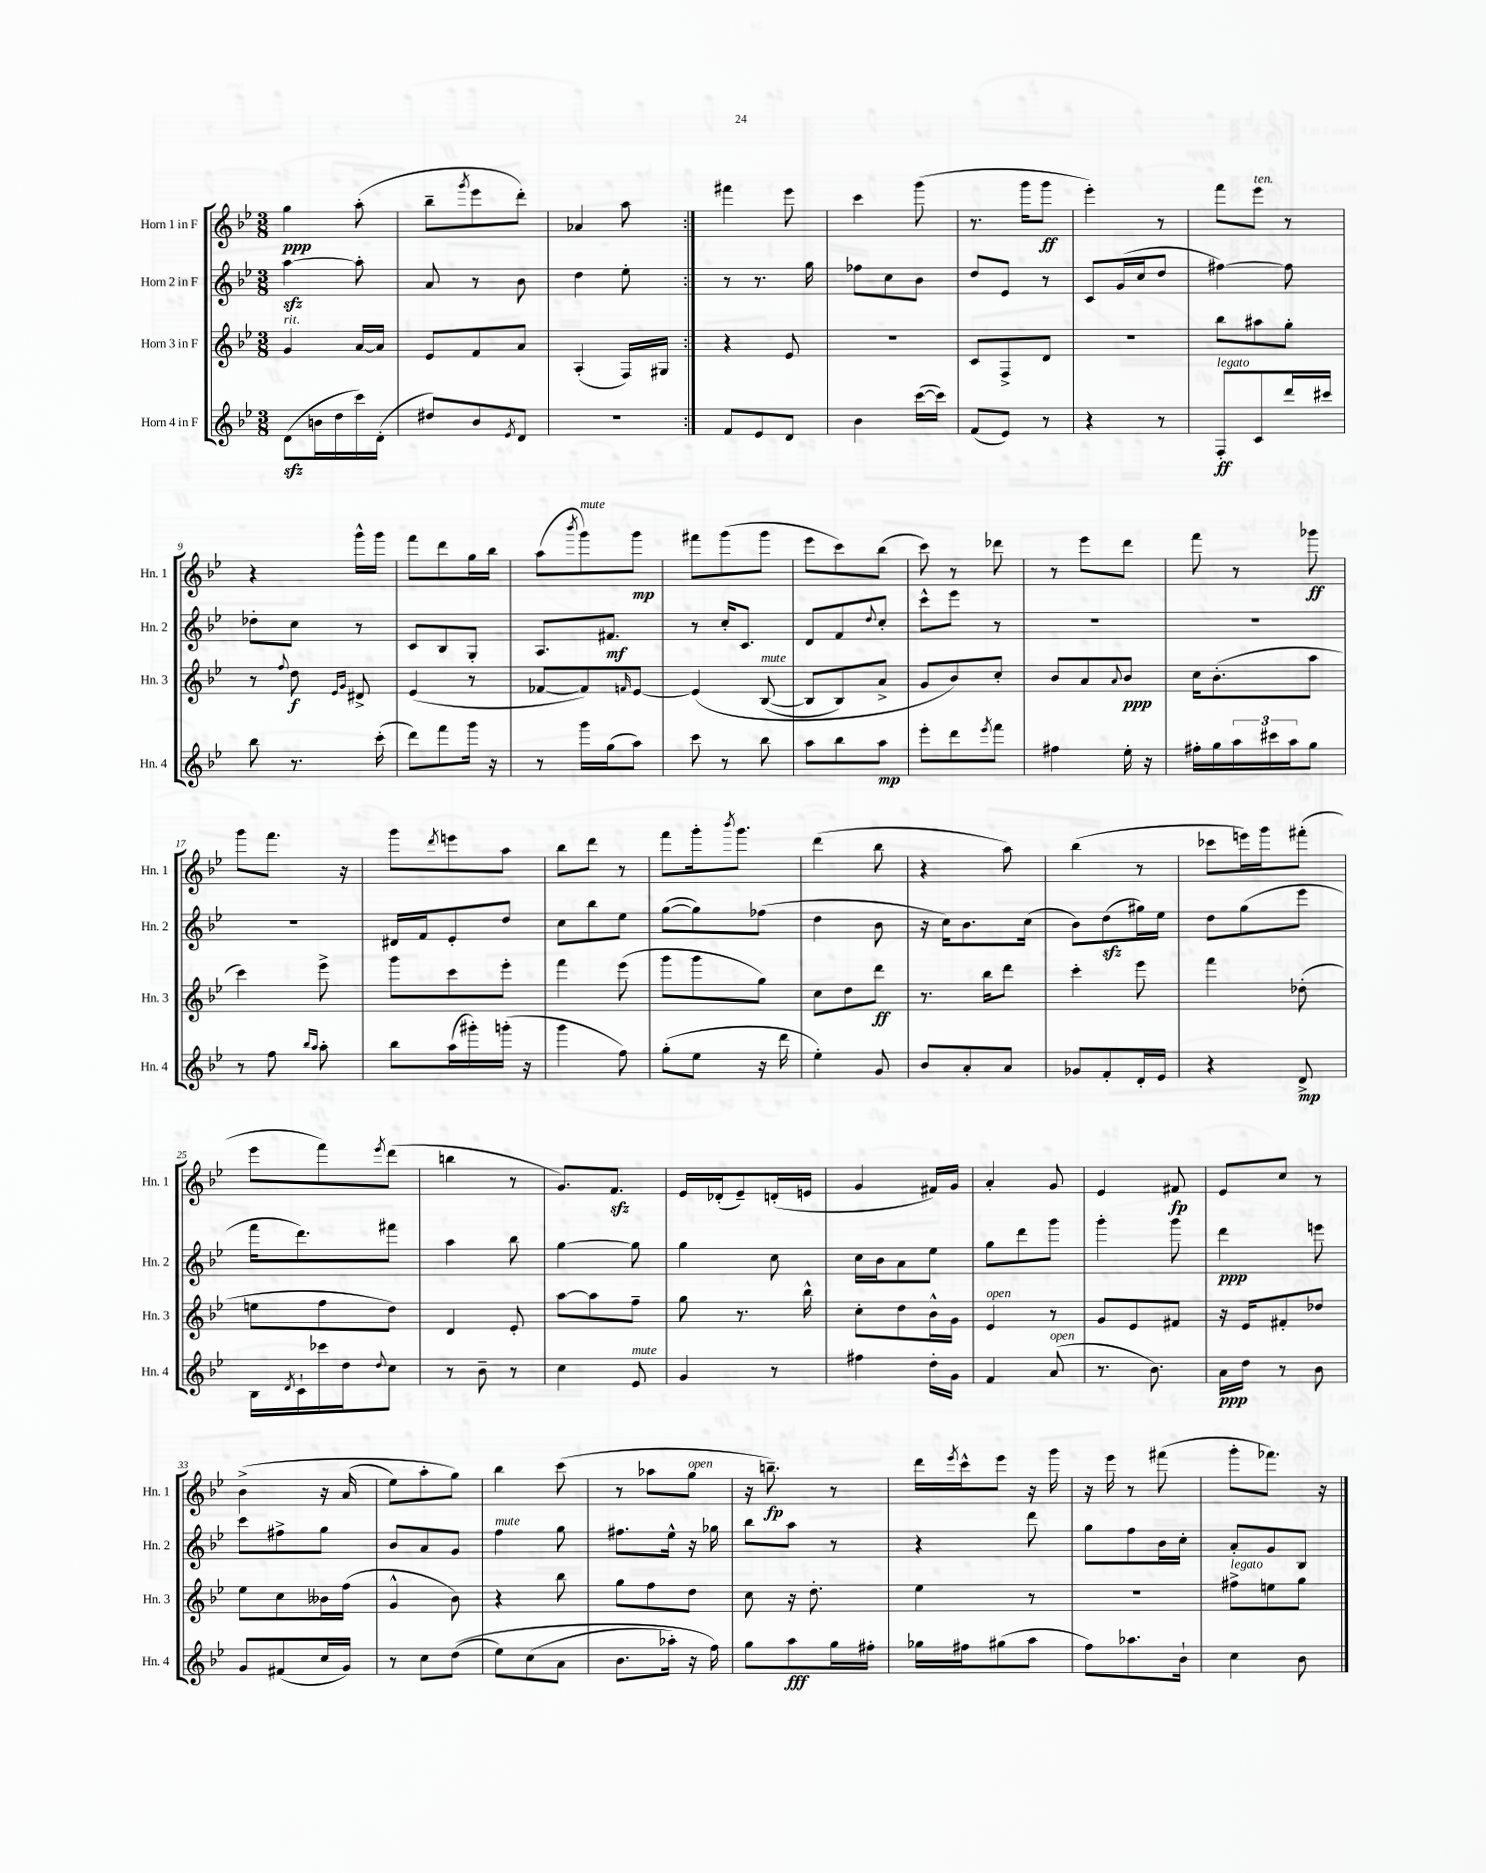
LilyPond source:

<<
\new StaffGroup <<
\new Staff = "s0" \with { instrumentName = "Horn 1 in F" shortInstrumentName = "Hn. 1" } {
    \clef treble \key bes \major \numericTimeSignature \time 3/8
    \repeat volta 2 { g''4\ppp a''8-.( |
    bes''8-- \acciaccatura { g'''8 } ees'''8 d'''8-.) |
    aes'4 a''8 | }
    fis'''4 ees'''8 |
    c'''4 g'''8( |
    r8. g'''16 g'''8\ff |
    ees'''4-.) r8 |
    f'''8 ees'''8^\markup { \italic "ten." } r8 |
    r4 g'''16-^ g'''16 |
    f'''8 d'''8 g''16 bes''16 |
    a''8( \acciaccatura { bes'''8 } g'''8^\markup { \italic "mute" }) g'''8\mp |
    fis'''8 g'''8( g'''8 |
    ees'''8 c'''8) bes''8( |
    c'''8) r8 des'''8 |
    r8 ees'''8 d'''8 |
    f'''8 r8 ges'''8\ff |
    g'''8 f'''8. r16 |
    g'''8 \acciaccatura { d'''8 } e'''8 a''8 |
    bes''8 d'''8 r8 |
    f'''8 g'''16-. \acciaccatura { bes'''8 } g'''8. |
    d'''4( bes''8 |
    r4 a''8) |
    bes''4( r8 |
    ces'''8 e'''16) g'''16 fis'''8-.( |
    ees'''8 f'''8) \acciaccatura { ees'''8 } d'''8( |
    b''4 r8 |
    g'8.) f'8.\sfz |
    ees'16 des'16-.( ees'8--) d'16-.( e'16 |
    g'4 fis'16) g'16 |
    a'4-. g'8 |
    ees'4 fis'8\fp |
    ees'8 c''8 r8 |
    bes'4->\( r16 a'16( |
    ees''8) a''8-. g''8\) |
    bes''4 c'''8( |
    r8 aes''8 g''8^\markup { \italic "open" } |
    r16 b''8.--\fp) r8 |
    d'''16 \acciaccatura { ees'''8 } c'''16-^ ees'''8 r16 g'''16 |
    r16 ees'''16 r8 fis'''8( |
    g'''8-. fes'''8.) r16 \bar "|." |
}
\new Staff = "s1" \with { instrumentName = "Horn 2 in F" shortInstrumentName = "Hn. 2" } {
    \clef treble \key bes \major \numericTimeSignature \time 3/8
    \repeat volta 2 { a''4~\sfz a''8-. |
    a'8 r8 bes'8 |
    d''4 ees''8-. | }
    r8 r8. g''16 |
    fes''8 c''8 bes'8 |
    d''8 ees'8 r8 |
    c'8 g'16( c''16 d''8 |
    fis''4~) fis''8 |
    des''8-. c''8 r8 |
    c'8 bes8 g8-. |
    a8. fis'8.\mf |
    r8 c''16-. c'8. |
    d'8 f'8 \appoggiatura { d''8 } c''8-. |
    c'''8-^ ees'''8 r8 |
    R4. |
    R4. |
    R4. |
    dis'16 f'16 ees'8-. d''8 |
    c''8 bes''8 ees''8 |
    g''8~( g''8) fes''8( |
    d''4 bes'8 |
    r16 c''16) bes'8. c''16( |
    bes'8) d''8\sfz( gis''16) ees''16 |
    d''8 g''8( ees'''8 |
    f'''16 d'''8.) fis'''8 |
    a''4 bes''8 |
    g''4~ g''8 |
    g''4 c''8 |
    c''16 bes'16 a'8 ees''8 |
    g''8 d'''8 g'''8 |
    g'''4-. g'''8 |
    d'''4\ppp e'''8 |
    c'''8 fis''8-> g''8 |
    bes'8 a'8 g'8 |
    f''4^\markup { \italic "mute" } g''8 |
    fis''8. ees''16-^ r16 ges''16 |
    bes''8 a''8 r8 |
    r4 d'''8 |
    g''8 f''8 bes'16 c''16-. |
    a'8-. g'8 bes8 \bar "|." |
}
\new Staff = "s2" \with { instrumentName = "Horn 3 in F" shortInstrumentName = "Hn. 3" } {
    \clef treble \key bes \major \numericTimeSignature \time 3/8
    \repeat volta 2 { g'4^\markup { \italic "rit." } a'16~ a'16 |
    ees'8 f'8 a'8 |
    a4-.( f16) gis16 | }
    r4 ees'8 |
    r4. |
    c'8 f8-> d'8 |
    R4. |
    bes''8 ais''8 g''8-. |
    r8 \appoggiatura { f''8 } d''8\f \grace { ees'16 g'16 } dis'8-> |
    ees'4( r8 |
    fes'8~ fes'8) \grace { f'16 } ees'8~ |
    ees'4\( bes8~^\markup { \italic "mute" }( |
    bes8 bes8) a'8-> |
    g'8 bes'8\) c''8-. |
    bes'8 a'8 \appoggiatura { a'8 } bes'8\ppp |
    c''16 bes'8.-.( a''8 |
    c'''4) ees'''8-> |
    g'''8 c'''8 ees'''8-. |
    f'''4 ees'''8( |
    g'''8 g'''8 g''8) |
    c''8 d''8 d'''8\ff |
    r8. bes''16 d'''8 |
    c'''4-. ees'''8 |
    f'''4 des''8-.( |
    e''8 f''8 d''8) |
    d'4 ees'8-. |
    a''8~ a''8 f''8-- |
    g''8 r8. bes''16-^ |
    c''8-. d''8 bes'16-^ g'16 |
    ees'4^\markup { \italic "open" } r8 |
    g'8 ees'8 fis'8 |
    r16 ees'16 fis'8-. des''8 |
    ees''8 c''8 beses'16 f''16( |
    g'4-^ bes'8) |
    r4 bes''8 |
    g''8 f''8 d''8 |
    c''8 r16 d''8.-. |
    ees''4 r8 |
    R4. |
    fis''8->^\markup { \italic "legato" } e''8 g''8 \bar "|." |
}
\new Staff = "s3" \with { instrumentName = "Horn 4 in F" shortInstrumentName = "Hn. 4" } {
    \clef treble \key bes \major \numericTimeSignature \time 3/8
    \repeat volta 2 { d'8\sfz( b'16 d''16 c'''16) d'16-.( |
    dis''8) bes'8 \acciaccatura { ees'8 } d'8 |
    R4. | }
    f'8 ees'8 d'8 |
    bes'4 c'''16~( c'''16) |
    f'8( ees'8) r8 |
    r4 r8 |
    f8-.\ff^\markup { \italic "legato" } c'8 d'''16 cis'''16 |
    bes''8 r8. c'''16-.( |
    d'''8) f'''8 g'''16 r16 |
    r8 g'''16 g''16( a''8) |
    c'''8 r8 bes''8 |
    a''8 bes''8 a''8\mp |
    ees'''8-. d'''8 \acciaccatura { ees'''8 } f'''8 |
    fis''4 ees''16-. r16 |
    fis''16-. g''16 \tuplet 3/2 { a''16 cis'''16 a''16 } g''8 |
    r8 f''8 \grace { bes''16 a''16 } a''8-. |
    bes''8 a''16( gis'''16-.) g'''16-.( r16 |
    g'''4 f''8) |
    g''8-.( ees''8 r16 d'''16 |
    ees''4-.) g'8 |
    bes'8 a'8-. a'8 |
    ges'8 f'8-. d'16-. ees'16 |
    r4 d'8->\mp |
    bes16 \acciaccatura { d'8 } c'16-! ces'''16 d''16 \appoggiatura { d''8 } c''8 |
    r8 bes'8-- r8 |
    c''4 ees'8^\markup { \italic "mute" } |
    g'4 r8 |
    fis''4 d''16-. g'16 |
    f'4 a'8^\markup { \italic "open" }( |
    r8. bes'8.) |
    a'16\ppp d''16 r8 bes'8 |
    g'8 fis'8( c''16 g'16) |
    r8 c''8 d''8(\( |
    ees''8) c''8( a'8 |
    bes'8. aes''16-.) r16 f''16\) |
    g''8 a''8\fff g''16 fis''16-. |
    ges''16 fis''16 gis''8( a''8 |
    f''8) aes''8. bes'16-! |
    c''4 bes'8 \bar "|." |
}
>>
>>
